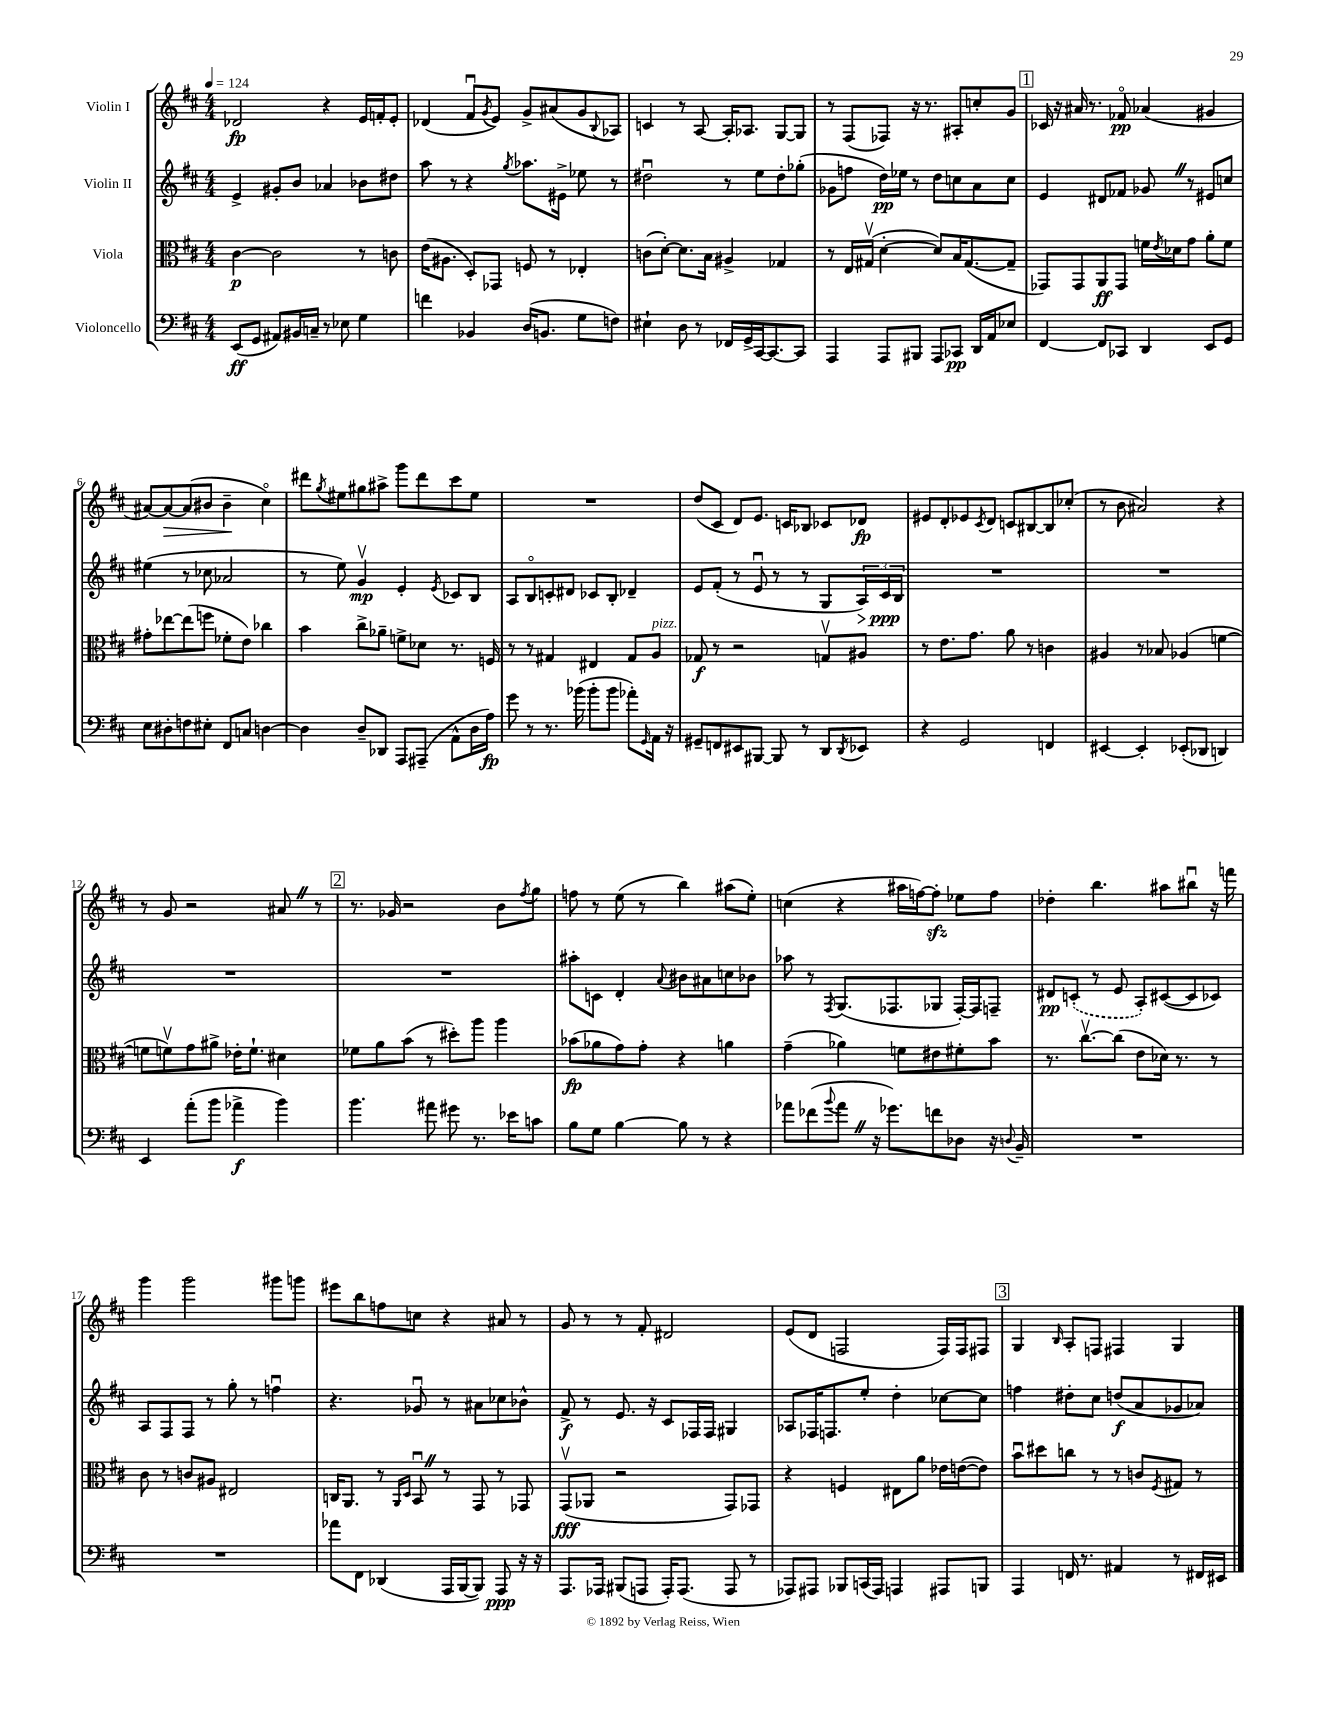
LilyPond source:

<<
\new StaffGroup <<
\new Staff = "s0" \with { instrumentName = "Violin I" } {
    \clef treble \key d \major \numericTimeSignature \time 4/4 \tempo 4 = 124
    des'2\fp r4 e'16 f'16-. e'8-. |
    des'4( fis'8\downbow \acciaccatura { g'8 } e'8) g'8-> ais'8( g'8 \appoggiatura { b8 } aes8) |
    c'4 r8 a8~ a16-. aes8. g8~ g8 |
    r8 fis8( fes8) r16 r8. ais8-. c''8-. g'8 |
    \mark \markup { \box "1" } ces'16 r16 ais'16 r8. fes'8\flageolet\pp aes'4( gis'4 |
    ais'8~) ais'8~\> ais'8( bis'8 bis'4--\! cis''4\flageolet) |
    dis'''8 \acciaccatura { g''8 } eis''8 gis''8 ais''8-> g'''8 dis'''8 cis'''8 eis''8 |
    R1 |
    d''8( cis'8 d'8) e'8. c'16 bes8 ces'8 des'8\fp |
    eis'8 d'8-. ees'8 \acciaccatura { cis'8 } d'8 c'8 bis8~ bis8 ces''8-.( |
    r8 b'8 ais'2) r4 |
    r8 g'8 r2 ais'8 \once \override BreathingSign.text = \markup { \musicglyph "scripts.caesura.straight" } \breathe r8 |
    \mark \markup { \box "2" } r8. ges'16 r2 b'8 \acciaccatura { fis''8 } g''8 |
    f''8 r8 e''8( r8 b''4) ais''8( e''8-.) |
    c''4( r4 ais''16 f''16~) f''8-.\sfz ees''8 f''8 |
    des''4-. b''4. ais''8 bis''8\downbow r16 f'''16 |
    g'''4 g'''2 gis'''8 g'''8 |
    eis'''8 b''8 f''8 c''8 r4 ais'8 r8 |
    g'8 r8 r8 fis'8-. dis'2 |
    e'8( d'8 f2 f16) f16 fis8 |
    \mark \markup { \box "3" } g4 \grace { b16 } a8-. f8 fis4 g4 \bar "|." |
}
\new Staff = "s1" \with { instrumentName = "Violin II" } {
    \clef treble \key d \major \numericTimeSignature \time 4/4
    e'4-> gis'8-. b'8 aes'4 bes'8 dis''8 |
    a''8 r8 r4 \acciaccatura { g''8 } aes''8. eis'16-> ees''8 r8 |
    dis''2\downbow r8 e''8 dis''8-. ges''8-.( |
    ges'8 f''8 d''16\pp) ees''16 r8 d''8 c''8 a'8 c''8 |
    \mark \markup { \box "1" } e'4 dis'8 fes'8 ges'8 \once \override BreathingSign.text = \markup { \musicglyph "scripts.caesura.straight" } \breathe r8 eis'8 c''8 |
    eis''4( r8 ces''8 aes'2 |
    r8 e''8) g'4\upbow\mp e'4-. \acciaccatura { e'8 } ces'8 b8 |
    a8 b8\flageolet c'8-. dis'8 ces'8 b8-. des'4-- |
    e'8 fis'8-.( r8 e'8\downbow r8 r8 g8 \tuplet 3/2 { a16\>) cis'16\ppp\! b16 } |
    R1 |
    R1 |
    R1 |
    \mark \markup { \box "2" } R1 |
    ais''8-. c'8 d'4-. \appoggiatura { a'8 } bis'8 ais'8 c''8 bes'8 |
    aes''8 r8 \acciaccatura { fis8 } g8.( fes8. ges8 fes16~-.) fes16 f8-- |
    dis'8\pp \once \slurDashed c'8-.( r8 e'8 a8-.) cis'8~( cis'8 ces'8) |
    a8 fis8 fis8 r8 g''8-. r8 f''4\downbow |
    r4. ges'8\downbow r8 ais'8 ces''8 bes'8-^ |
    fis'8->\f r8 e'8. r16 cis'8 fes16 fes16 gis4 |
    aes8 fes16 f8. e''8-. d''4-. ces''8~ ces''8 |
    \mark \markup { \box "3" } f''4 dis''8-. cis''8 d''8\f( a'8 ges'8 aes'8) \bar "|." |
}
\new Staff = "s2" \with { instrumentName = "Viola" } {
    \clef alto \key d \major \numericTimeSignature \time 4/4
    cis'4~\p cis'2 r8 c'8 |
    e'16( ais8. d8-.) ges,8 f8 r8 ees4-. |
    c'8( d'8~-.) d'8. b16 ais4-> ges4 |
    r8 e16 gis16\upbow( d'4~-. d'8) b16 gis8.~( gis8-- |
    \mark \markup { \box "1" } ges,8) ges,8 a,8\ff ges,8 f'16 \acciaccatura { e'8 } des'16 g'8 a'8-. f'8 |
    gis'8-. ees''8~ ees''8( f''8 fes'8-. e'8) ces''4 |
    b'4 cis''8-> aes'8-- f'8-> des'8 r8. f16 |
    r8 r8 gis4 eis4 gis8 a8^\markup { \italic "pizz." } |
    ges8\f r8 r2 g8\upbow ais8 |
    r8 e'8. g'8. a'8 r8 c'4 |
    ais4 r8 bes8 aes4( f'4~ |
    f'8 f'8\upbow) g'8 ais'8-> ees'16-. f'8.-! dis'4 |
    \mark \markup { \box "2" } fes'8 a'8 b'8( r8 dis''8-.) a''8 a''4 |
    bes'8\fp( aes'8 g'8) g'8-. r4 a'4 |
    g'4--( aes'4) f'8 eis'8 fis'8-. b'8 |
    r8. cis''8.~\upbow cis''8( e'8 des'16) r8. r8 |
    cis'8 r8 c'8 ais8 eis2 |
    c16 a,8. r8 \grace { a,16 d16 } b,8\downbow \once \override BreathingSign.text = \markup { \musicglyph "scripts.caesura.straight" } \breathe r8 g,8 r8 ges,8 |
    g,8\upbow\fff( aes,8 r2 g,8) ges,8 |
    r4 f4 eis8 a'8 ees'16 e'16~( e'8) |
    \mark \markup { \box "3" } b'8\downbow dis''8 c''8 r8 r8 c'8 \acciaccatura { fis8 } gis8 r8 \bar "|." |
}
\new Staff = "s3" \with { instrumentName = "Violoncello" } {
    \clef bass \key d \major \numericTimeSignature \time 4/4
    e,8\ff( g,8 ais,8) bis,16 c16-- r8 ees8 g4 |
    f'4 bes,4 d16( b,8. g8 f8) |
    eis4-! d8 r8 fes,16 g,16-> cis,16~ cis,8.~ cis,8 |
    a,,4 a,,8 bis,,8 a,,8 ces,8\pp d,16 a,16 ees8 |
    \mark \markup { \box "1" } fis,4~ fis,8 ces,8 d,4 e,8 g,8 |
    e8 dis8-. f8 eis8-. fis,8 c8 d4~ |
    d4 d8-- des,8 a,,8 ais,,8--( a,8-^ d16 a16\fp) |
    g'8 r8 r8. bes'16( bes'8-. bes'8 aes'8-.) \grace { g,16 } a,16 r16 |
    gis,8-- f,8 eis,8 bis,,8~ bis,,8 r8 d,8 \acciaccatura { d,8 } ees,8 |
    r4 g,2 f,4 |
    eis,4~ eis,4-. ees,8-.( des,8 d,4) |
    e,4 a'8-.( b'8 aes'4->\f b'4) |
    \mark \markup { \box "2" } b'4. ais'8 gis'8 r8. ees'16 c'8 |
    b8 g8 b4~ b8 r8 r4 |
    aes'8 fes'8( \appoggiatura { b'8 } aes'8 \once \override BreathingSign.text = \markup { \musicglyph "scripts.caesura.straight" } \breathe r16 ges'8.) f'8 des8 r16 \appoggiatura { d8 } b,16-- |
    R1 |
    R1 |
    aes'8 fis,8 des,4( a,,16 b,,16~ b,,8) a,,8\ppp r16 r16 |
    a,,8. aes,,16 bis,,8( a,,8 a,,16-.) a,,8.( a,,8 r8 |
    aes,,8) ais,,8 bes,,8 c,16( ais,,16) a,,4 ais,,8 b,,8 |
    \mark \markup { \box "3" } a,,4 f,16 r8. ais,4 r8 fis,16 eis,16 \bar "|." |
}
>>
>>
